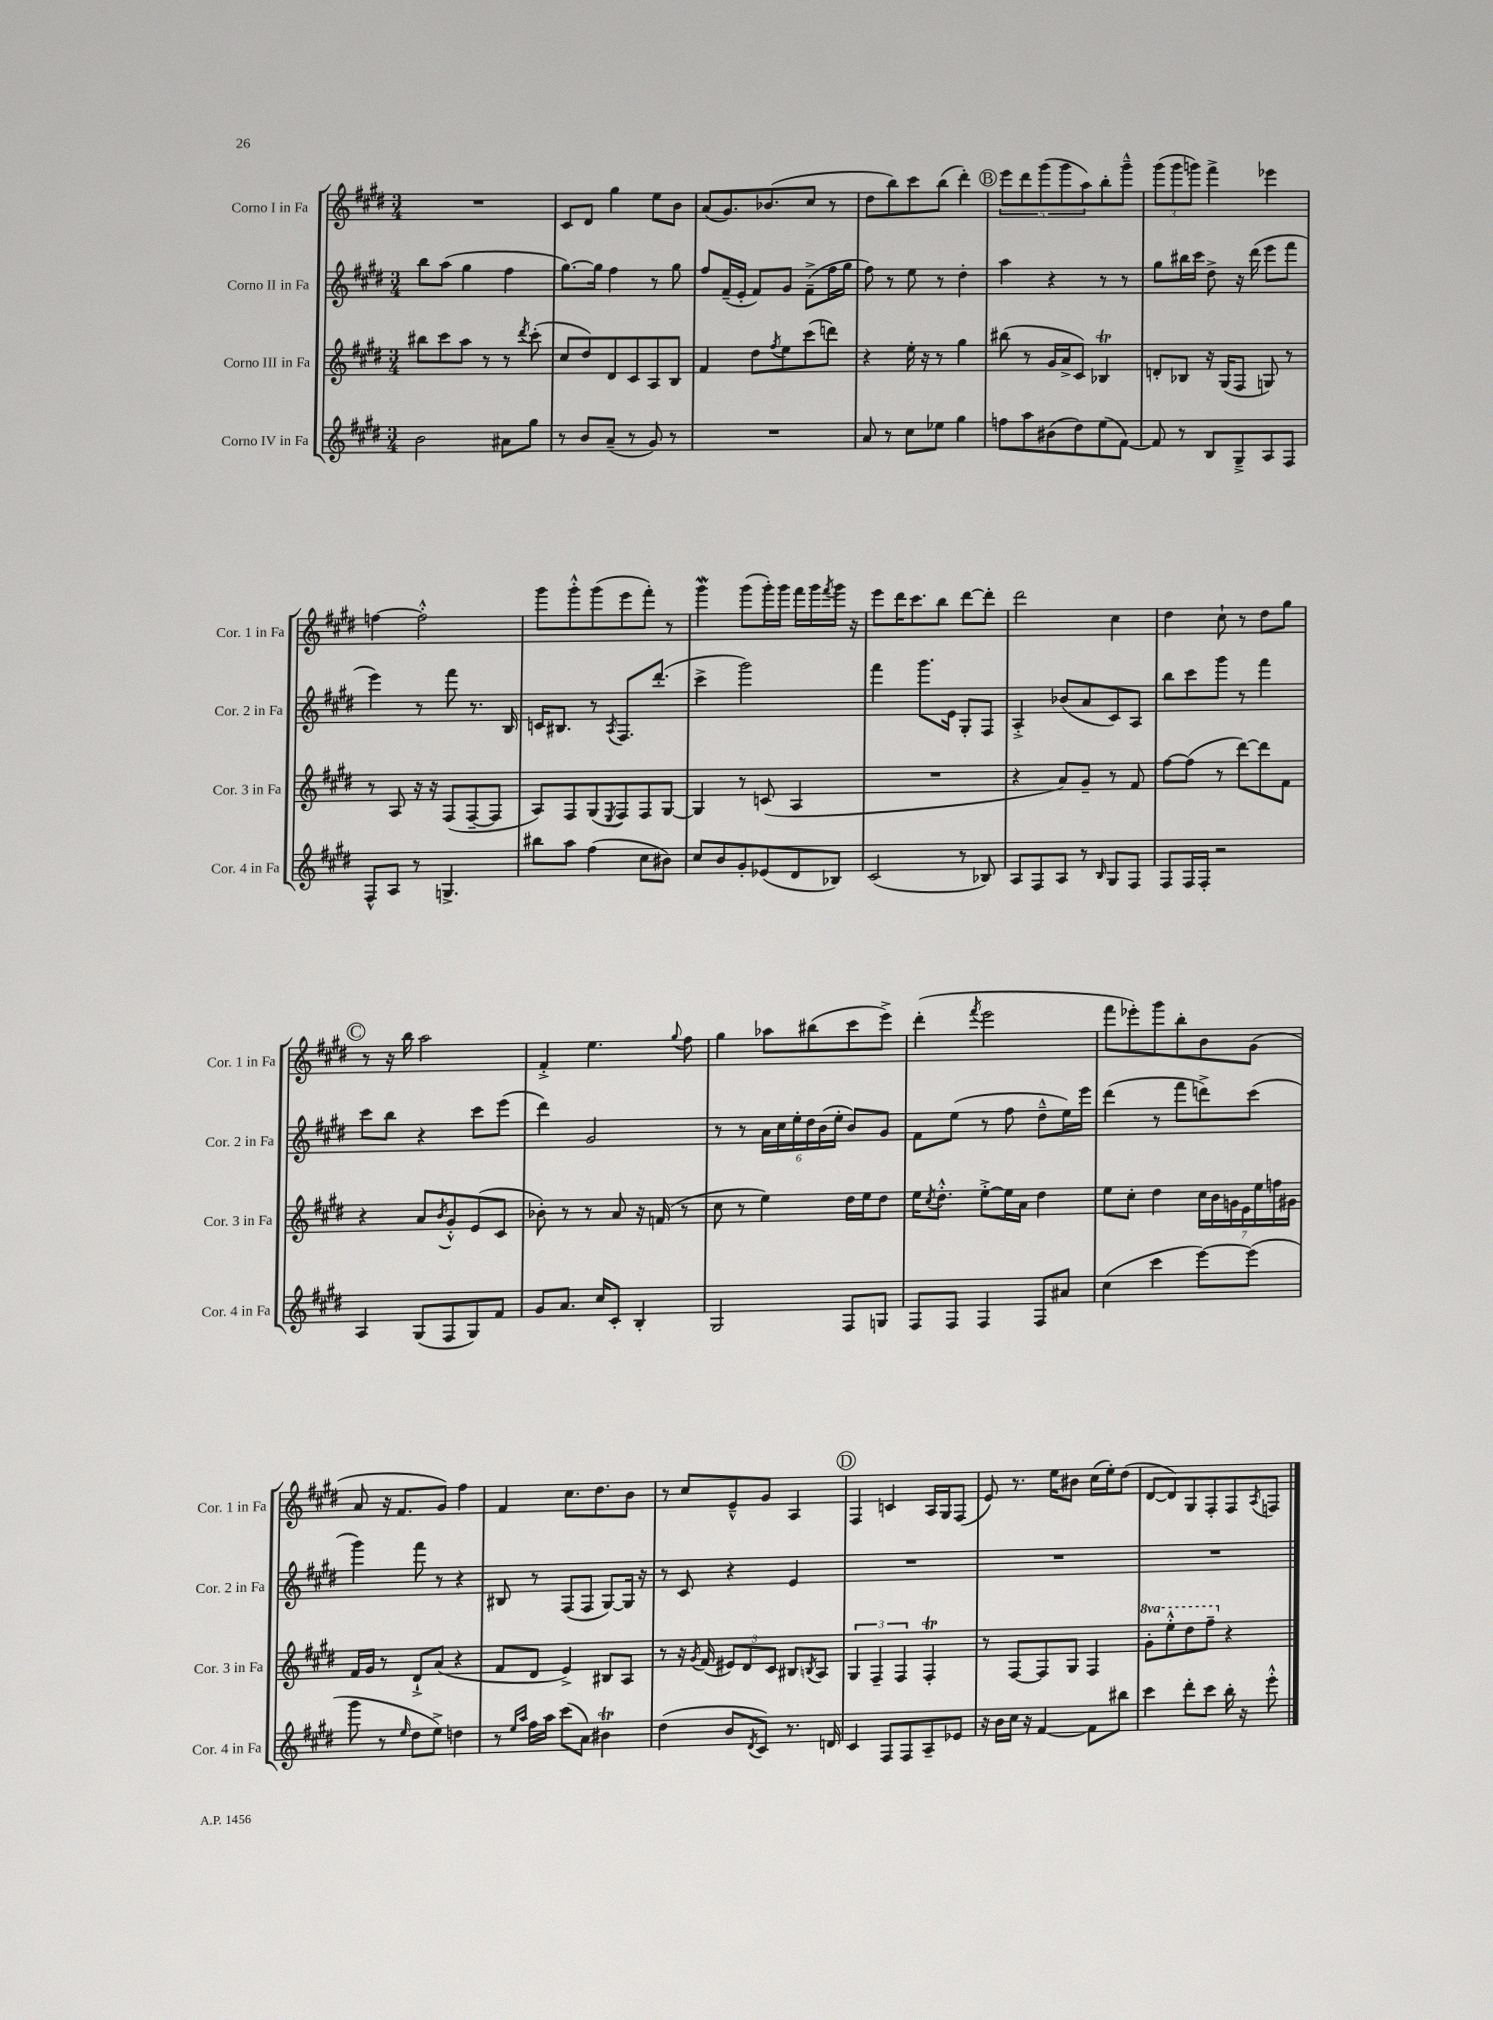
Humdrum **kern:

**kern	**kern	**kern	**kern
*part4	*part3	*part2	*part1
*staff4	*staff3	*staff2	*staff1
*I"Corno IV in Fa	*I"Corno III in Fa	*I"Corno II in Fa	*I"Corno I in Fa
*I'Cor. 4 in Fa	*I'Cor. 3 in Fa	*I'Cor. 2 in Fa	*I'Cor. 1 in Fa
*clefG2	*clefG2	*clefG2	*clefG2
*k[f#c#g#d#]	*k[f#c#g#d#]	*k[f#c#g#d#]	*k[f#c#g#d#]
*M3/4	*M3/4	*M3/4	*M3/4
=8	=8	=8	=8
2b\	8bb#X\L	8bb\L	2.r
.	8ccc#\	(8aa\J	.
.	8aa\J	4gg#\	.
.	8r	.	.
8a#X\L	8r	4ff#\	.
.	8qddd#/	.	.
8gg#\J	(8ccc#'\	.	.
=9	=9	=9	=9
8r	8cc#/L	[8.gg#\L)	8c#/L
8b/L	8dd#/)	.	8d#/J
.	.	16gg#\Jk]	.
(8a~/J	8d#/	4ff#\	4gg#\
8r	8c#/	.	.
8g#/)	8A/	8r	8ee\L
8r	8B/J	8gg#\	8b\J
=10	=10	=10	=10
2.r	4f#/	8ff#/L	(8a/L
.	.	(16f#~/L	8.g#/)
.	.	16e'/JJ	.
.	8dd#\L	8f#/L)	.
.	.	.	(8.b-X/
.	8qff#/	.	.
.	8ee\	8g#/J	.
.	(8ccc#\	(8f#~^\L	8cc#/J
.	8dddn\J)	16ff#\L	8r
.	.	16gg#\JJ	.
=11	=11	=11	=11
8a/	4r	8ff#\)	8dd#\L
8r	.	8r	8bb\)
8cc#\L	16ee'\	8ee\	8ccc#\
.	16r	.	.
8ee-X\J	8r	8r	(8bb\J
4gg#\	4gg#\	4dd#'\	4ddd#'\)
!!LO:REH:place=s1:t=B
=12	=12	=12	=12
8ffn\L	(8bb#X\	4aa\	10eee\L
.	.	.	10ddd#\
8aa\	8r	.	.
.	.	.	(10ggg#\
(8b#X\	16g#/LL	4r	.
.	.	.	10ggg#\
.	16a^/J	.	.
8dd#\)	8c#/J)	.	.
.	.	.	10aa\)
(8ee\	4B-XT/	8r	8bb'\
[8f#\J)	.	8r	8ggg#~^^\J
=13	=13	=13	=13
8f#/]	8dn'/L	8gg#\L	(12ggg#\L
.	.	.	12ggg#\
8r	8B-X/J	16bb#X\L	.
.	.	.	12gggn\J)
.	.	16ccc#\JJ	.
8B/L	16r	8dd#^\	4fff#^\
.	(16G#/KL	.	.
8G#~^/	8F#/J	16r	.
.	.	(16ddd#\	.
8A/	8Gn/)	8eee\L	4eee-X\
8F#/J	8r	8fff#\J	.
!!LO:LB:g=z
=14	=14	=14	=14
8F#^^/L	8r	4eee\)	[4ffn\
8A/J	8A/	.	.
8r	16r	8r	2ff'^^\]
.	16r	.	.
4.Gn^/	(8F#/L	8fff#\	.
.	[8F#~/	8.r	.
.	8F#/J]	.	.
.	.	16B/	.
=15	=15	=15	=15
8bb#X\L	8A/L)	16cn/KL	8ggg#\L
.	.	8.B#X/J	.
8aa\J	8F#/	.	8ggg#'^^\
(4ff#\	(8G#/	8r	(8ggg#\
.	8qE/	8qA/	.
.	8F#/)	8.F#/L	8eee\
8cc#\L	8F#/	.	8fff#'\J)
.	.	(8.ddd#'/J	.
8b#X\J)	[8G#/J	.	8r
=16	=16	=16	=16
8cc#/L	4G#/]	4ccc#^\	4ggg#W\
8b/	.	.	.
8g#'/	8r	2ggg#\)	(8ggg#\L
(8e-X/	(8cn/	.	16ggg#'\L)
.	.	.	16ggg#\JJ
8d#/	4A/	.	16fff#\LL
.	.	.	16ggg#\
.	.	.	8qfff#/
8B-X/J)	.	.	16ggg#\JJ
.	.	.	16r
=17	=17	=17	=17
(2c#/	2.r	4fff#\	8eee\L
.	.	.	16ddd#\K
.	.	.	8.ccc#\
.	.	8.ggg#\L	.
.	.	.	8bb\J
.	.	16e\Jk	.
8r	.	8G#'/L	[8ddd#\L
8B-X/)	.	8F#/J	8ddd#'\J]
=18	=18	=18	=18
8A/L	4r	4A'^/	2ddd#\
8F#/	.	.	.
8A/J	8a/L)	(8b-X/L	.
8r	8g#~/J	8a/	.
16qqB/	.	.	.
8G#/L	8r	8c#/)	4cc#\
8F#/J	8f#/	8A/J	.
=19	=19	=19	=19
8F#/L	[8ff#\L	8bb\L	4dd#\
16F#/L	(8ff#\J]	8ccc#\	.
16F#'/JJ	.	.	.
2r	8r	8ggg#\J	8cc#`\
.	[8ddd#\L)	8r	8r
.	8ddd#\]	4fff#\	8dd#\L
.	8f#\J	.	8gg#\J
!!LO:LB:g=z
!!LO:REH:place=s1:t=C
=20	=20	=20	=20
4A/	4r	8ccc#\L	8r
.	.	8bb\J	16r
.	.	.	16bb\
(8G#/L	8a/L	4r	2aa\
.	8qb/	.	.
8F#/	8g#'^^/	.	.
8G#/)	(8e/	8ccc#\L	.
8f#/J	8c#/J	(8eee\J	.
=21	=21	=21	=21
8g#/L	8b-X'\)	4ddd#\)	4f#'^/
8.a/J	8r	.	.
.	8r	2g#/	4.ee\
16cc#/KL	.	.	.
8c#'/J	8a/	.	.
4B'/	16r	.	.
.	(16fn/	.	.
.	.	.	8qqgg#/
.	8r	.	8ff#\
=22	=22	=22	=22
2G#/	8cc#\	8r	4gg#\
.	8r	8r	.
.	4ee\)	24a\LL	8aa-X\L
.	.	24cc#\	.
.	.	24ee'\	.
.	.	24dd#\	(8bb#X\
.	.	(24b\	.
.	.	24ee'\JJ	.
8F#/L	16dd#\LL	8b/L)	8ccc#\
.	16ee\J	.	.
8Gn/J	8dd#\J	8g#/J	8eee^\J)
=23	=23	=23	=23
8F#/L	16ee\KL	8f#\L	(4ddd#'\
.	8qcc#/	.	.
.	8.dd#'^^\J	.	.
8F#/J	.	(8ee\J	.
.	.	.	8qfff#/
4F#/	[8ee'^\L	8r	2eee\
.	16ee\L]	8ff#\	.
.	16a\JJ	.	.
8F#/L	4dd#\	8dd#~^^\L	.
8a#X/J	.	16ee\L)	.
.	.	16eee\JJ	.
=24	=24	=24	=24
(4cc#\	8ee\L	(4ddd#\	8fff#\L
.	8cc#'\J	.	8eee-X'\)
4ccc#\	4dd#\	8r	8ggg#\
.	.	8fff#\L	8bb'\
[8eee\L)	28cc#\LL	8dddn^\)	8b\
.	28b\	.	.
.	28gn\	.	.
.	28e\	.	.
(8eee\J]	.	(8ccc#\J	(8g#\J
.	28ee\	.	.
.	28ffn\	.	.
.	28g#X\JJ	.	.
!!LO:LB:g=z
=25	=25	=25	=25
8ggg#\	16f#/LL	4ggg#\)	8a/
.	16g#/JJ	.	.
8r	8r	.	16r
.	.	.	8.f#/L
16qqee/	.	.	.
8dd#\L	8d#`^/L	8fff#\	.
8ee^\J)	(8a/J	8r	8g#/J)
4ddn\	4r	4r	4ff#\
=26	=26	=26	=26
8r	8f#/L	8B#X/	4f#/
16qqee/LL	.	.	.
16qqaa/JJ	.	.	.
16ff#\LL	8d#/J	8r	.
16aa\JJ	.	.	.
(8ccc#\L	4e^/)	(8F#/L	8.cc#\L
8a\J)	.	8F#/J	.
.	.	.	8.dd#\
4b#Xt\	8B#X/L	[8G#/L)	.
.	8A/J	16G#/Jk]	8b\J
.	.	16r	.
=27	=27	=27	=27
(4dd#\	8r	8r	8r
.	16r	8c#/	8cc#/L
.	8qg#/	.	.
.	(16f#/	.	.
8b/L	12e#X/L)	4r	8e~^^/
.	12d#/	.	.
8qd#/	.	.	.
8c#/J)	.	.	8g#/J
.	12c#/J	.	.
8.r	8B#X/L	4e/	4A/
.	8qBn/	.	.
.	8A/J	.	.
16dn/	.	.	.
!!LO:REH:place=s1:t=D
=28	=28	=28	=28
4c#/	6G#/	2.r	4F#/
.	6F#~/	.	.
8F#/L	.	.	4cn/
.	6F#/	.	.
8F#/	.	.	.
8A~/	4F#T'/	.	16A/LL
.	.	.	16G#/J
8e-X/J	.	.	(8F#/J
=29	=29	=29	=29
16r	8r	2.r	8e/)
16b\LL	.	.	.
16cc#\JJ	[8F#/L	.	8.r
16r	.	.	.
[4f#/	8F#/]	.	.
.	.	.	16ee\KL
.	8G#/J	.	8b#X\J
8f#\L]	4F#/	.	(16cc#\LL
.	.	.	16ee'\J)
8bb#X\J	.	.	(8dd#\J
=30	=30	=30	=30
*	*8va	*	*
4ccc#\	8gg#'\L	2.r	[8d#/L
.	8eee'^^\	.	8d#/])
8ddd#'\L	8ddd#\	.	8G#/
8ccc#\J	8fff#~\J	.	8F#'/
*	*X8va	*	*
16bb'\	4r	.	8F#/
16r	.	.	.
.	.	.	8qA/
8eee'^^\	.	.	8Fn/J
==	==	==	==
*-	*-	*-	*-
